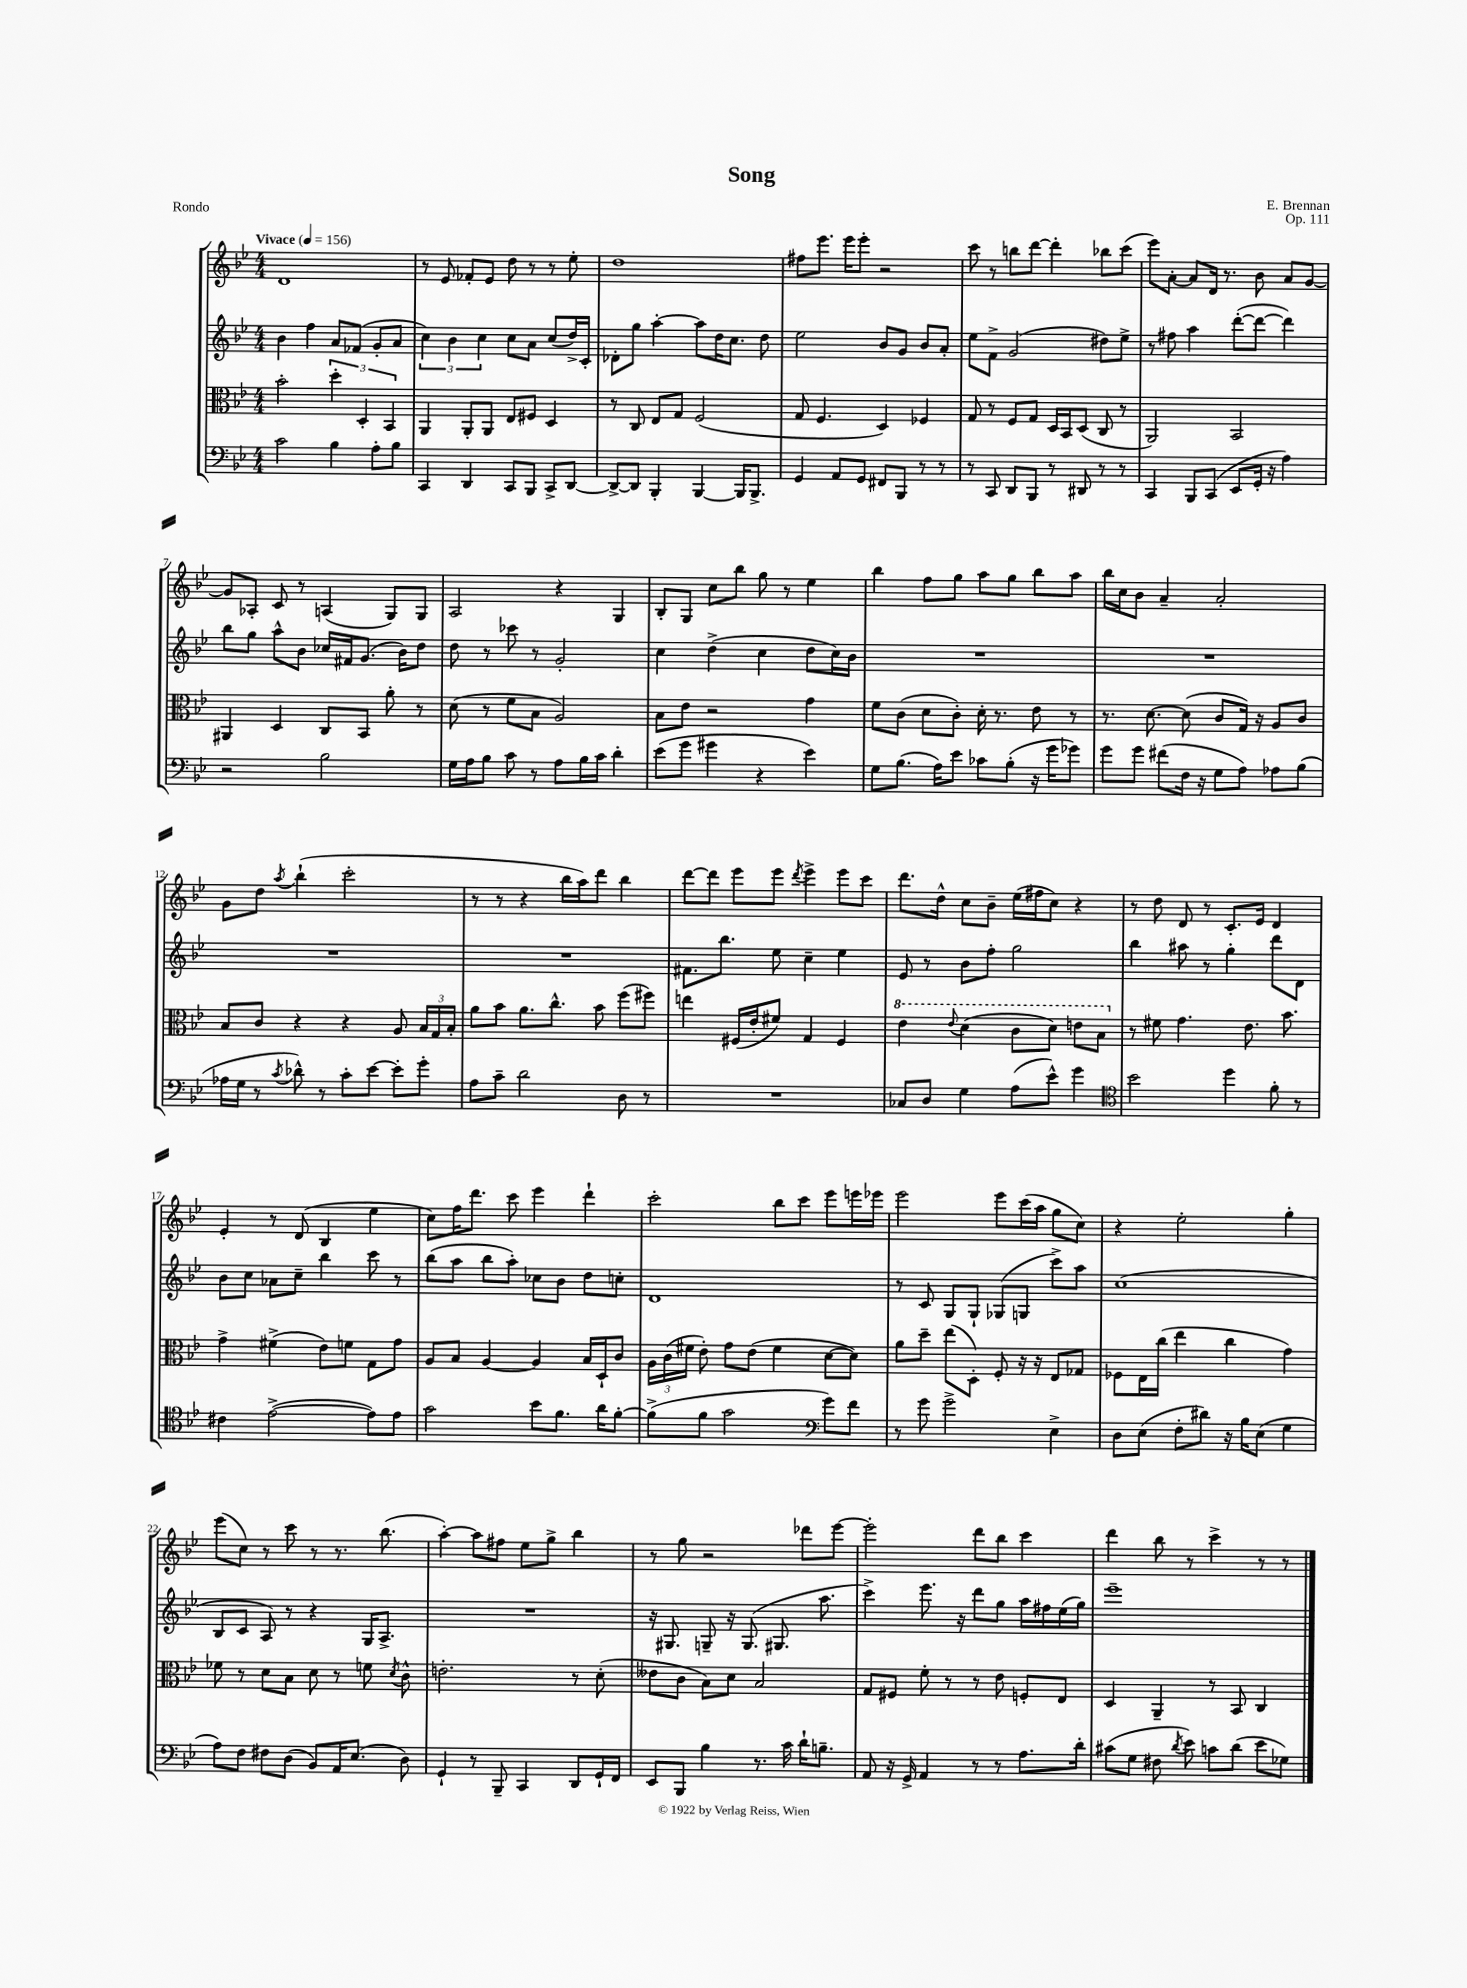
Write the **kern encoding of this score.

**kern	**kern	**kern	**kern
*staff4	*staff3	*staff2	*staff1
*clefF4	*clefC3	*clefG2	*clefG2
*k[b-e-]	*k[b-e-]	*k[b-e-]	*k[b-e-]
*M4/4	*M4/4	*M4/4	*M4/4
*MM156	*MM156	*MM156	*MM156
2c	2b-'	4b-	1d
.	.	4ff	.
4B-	6dd'	8a	.
.	.	(8f-	.
.	6D'	.	.
8A'	.	8g'	.
.	6BB-	.	.
8B-	.	8a	.
=	=	=	=
4CC	4AA	6cc)	8r
.	.	.	8e-
.	.	6b-	.
4DD	8AA'	.	8f-'
.	.	6cc	.
.	8AA	.	8e-
8CC	8E-	8cc	8dd
8BBB-	8F#	8a	8r
8CC^	4D	(8cc	8r
[8DD	.	16dd^)	8ee-'
.	.	16c'	.
=	=	=	=
8DD^_	8r	8d-'	1dd
8DD]	8C	8gg	.
4BBB-'	8E-	[4aa'	.
.	8G	.	.
[4BBB-	(2F	8aa]	.
.	.	16dd	.
.	.	8.cc	.
16BBB-]	.	.	.
8.BBB-^	.	.	.
.	.	8dd	.
=	=	=	=
4GG	8G	2ee-	8ff#
.	4.F	.	8.eee-
8AA	.	.	.
.	.	.	16eee-
8GG	.	.	8eee-'
8FF#	4D)	8b-	2r
8BBB-	.	8g	.
8r	4F-	8b-	.
8r	.	8a'	.
=	=	=	=
8r	8G	8ee-	8ccc
8CC	8r	8f^	8r
8DD	8F	(2g	8bb
8BBB-	8G	.	[8ddd
8r	16D	.	4ddd']
.	16BB-	.	.
8DD#	(8D	.	.
8r	8C	8dd#)	8bb-
8r	8r	8ee-^	(8ccc
=	=	=	=
4CC	2AA)	8r	8eee-)
.	.	8ff#	[8a'
8BBB-	.	4aa	8a]
(8CC	.	.	16d
.	.	.	8.r
8EE-	2BB-	([8ddd'	.
16GG'	.	8ddd_	8b-
16r	.	.	.
4A)	.	4ddd])	8a
.	.	.	[8g
=	=	=	=
2r	4AA#	8bb-	8g]
.	.	8gg	8A-'
.	4D	8aa^^	8c
.	.	8b-	8r
2B-	8C	16cc-	(4A
.	.	16f#	.
.	8BB-	(8.g	.
.	8a'	.	8G)
.	.	16b-)	.
.	8r	8dd	8G
=	=	=	=
16G	(8d	8dd	2A
16A	.	.	.
8B-	8r	8r	.
8c	8f	8ccc-	.
8r	8B-	8r	.
8A	2A)	2g'	4r
16B-	.	.	.
16c	.	.	.
4d'	.	.	4G
=	=	=	=
(8e-	8B-	4cc	8B-'
8g	8e-	.	8G
4g#	2r	(4dd^	8cc
.	.	.	8bb-
4r	.	4cc	8gg
.	.	.	8r
4e-)	4g	8dd	4ee-
.	.	16cc)	.
.	.	16b-	.
=	=	=	=
8G	8f	1r	4bb-
(8.B-	(8c	.	.
.	8d	.	8ff
16A)	.	.	.
8e-	8c')	.	8gg
8c-	16d'	.	8aa
.	8.r	.	.
(8B-'	.	.	8gg
16r	8e-	.	8bb-
16g	.	.	.
8g-)	8r	.	8aa
=	=	=	=
8g	8.r	1r	16bb-
.	.	.	16cc
8g	.	.	8b-
.	[8.d	.	.
(8f#	.	.	4a~
16F	(8d]	.	.
16r	.	.	.
8G	8c	.	2a'
8A)	16G)	.	.
.	16r	.	.
8A-	8A	.	.
(8B-	8c	.	.
=	=	=	=
16A-	8B-	1r	8g
16G	.	.	.
8r	8c	.	8dd
8qc	.	.	8qaa
8d-^^)	4r	.	(4bb-`
8r	.	.	.
8c'	4r	.	2ccc'
[8e-	.	.	.
8e-']	8A	.	.
8g'	24B-	.	.
.	24G	.	.
.	24B-'	.	.
=	=	=	=
8A	8a	1r	8r
8c~	8b-	.	8r
2d	8.a	.	4r
.	8.cc^^	.	.
.	.	.	16bb-
.	.	.	16aa)
.	8b-	.	8ddd
8D	(8ff	.	4bb-
8r	8ff#)	.	.
=	=	=	=
1r	4ee	8.f#	[8ddd
.	.	.	8ddd]
.	.	8.bb-	.
.	(16F#	.	8eee-
.	16e-'	.	.
.	8f#)	8ee-	8eee-
.	.	.	8qddd
.	4G	4cc~	4eee-^
.	4F#	4ee-	8eee-
.	.	.	8ccc
=	=	=	=
8C-	4ee-	8e-	8.ddd
8D	.	8r	.
.	.	.	16dd^^
.	8qqee-	.	.
4G	(4dd	8b-	8cc
.	.	8ff'	8b-~
(8A	8cc	2gg	(16ee-
.	.	.	16ff#
8e-^^)	8dd)	.	8cc)
4g	8ee	.	4r
.	8b-	.	.
=	=	=	=
*clefC4	*	*	*
2b-	8r	4bb-	8r
.	8f#	.	8dd
.	4.g	8aa#	8d
.	.	8r	8r
4dd	.	4gg'	8.c'
.	8.e-	.	.
.	.	.	16e-
8f'	.	8ddd	4d
.	8.b-	.	.
8r	.	8d	.
=	=	=	=
4c#	4g^	8b-	4e-'
.	.	8cc	.
([2e-^	(4f#^	8a-	8r
.	.	8cc~	(8d
.	8e-)	4bb-	4B-
.	8f	.	.
8e-])	8G	8ccc	4ee-
8e-	8g	8r	.
=	=	=	=
2g	8A	(8bb-	8cc)
.	8B-	8aa	16ff
.	.	.	8.ddd
.	[4A	8bb-	.
.	.	8aa')	8ccc
8b-	4A]	8cc-	4eee-
8.f	.	8b-	.
.	16B-	8dd	4ddd`
16a	16D`	.	.
[8f'	8c	8cc'	.
=	=	=	=
(8f^]	24A	1d	2ccc'
.	(24c	.	.
.	24f#	.	.
8f	8e-')	.	.
2g	8g	.	.
.	(8e-	.	.
.	4f#	.	8bb-
.	.	.	8ccc
*clefF4	*	*	*
8g)	[8d	.	8eee-
8f	8d])	.	16eee
.	.	.	16eee-
=	=	=	=
8r	8a	8r	2eee-
8g	8dd~	8c	.
2g^	(8ee-	8G	.
.	8D')	8G`	.
.	8F'	(8G-	8eee-
.	16r	8G	(16ccc
.	16r	.	16aa
4E-^	8E-	8ccc^)	8gg
.	8G-	8aa	8cc)
=	=	=	=
8D	8F-	(1cc	4r
(8E-	16E-	.	.
.	(16cc	.	.
8F'	4ee-	.	2ee-'
8d#)	.	.	.
16r	4cc	.	.
16B-	.	.	.
(8E-	.	.	.
4G	4g)	.	4gg'
=	=	=	=
8A)	8f-	8B-	(8eee-
8F	8r	8c	8cc)
8F#	8d	8A)	8r
(8D	8B-	8r	8ccc
8BB-)	8d	4r	8r
16AA	8r	.	8.r
(8.E-	.	.	.
.	8f	16G	.
.	.	8.A^	(8.bb-
.	8qd	.	.
8D)	8c^^	.	.
=	=	=	=
4GG`	2.e'	1r	[4aa')
8r	.	.	8aa]
8BBB-~	.	.	8ff#
4CC	.	.	8ee-
.	.	.	8gg^
8DD	8r	.	4bb-
16GG`	(8d'	.	.
16FF	.	.	.
=	=	=	=
8EE-	8e--	16r	8r
.	.	8.G#	.
8BBB-	8c	.	8gg
4B-	8B-)	8G~	2r
.	8d	16r	.
.	.	(8.G	.
8.r	2B-	.	.
.	.	8.G#	.
16c	.	.	.
16d`	.	.	8ddd-
8.B~	.	8.aa	.
.	.	.	[8eee-
=	=	=	=
8AA	8G	4ccc^)	2eee-']
16r	8F#	.	.
16GG^	.	.	.
4AA	8f'	8.eee-	.
.	8r	.	.
.	.	16r	.
8r	8r	8ddd	8ddd
8r	8e-	8gg	8bb-
8.A	8F'	16aa	4ccc
.	.	16ff#	.
.	8E-	(16ee-	.
16d'	.	16gg)	.
=	=	=	=
(8c#	4D	1eee-~	4ddd
8G	.	.	.
8F#	4AA~	.	8bb-
8qd	.	.	.
8e-)	.	.	8r
8c	8r	.	4ccc^
(8d	8BB-	.	.
8e-	4C	.	8r
8G-)	.	.	8r
==	==	==	==
*-	*-	*-	*-
